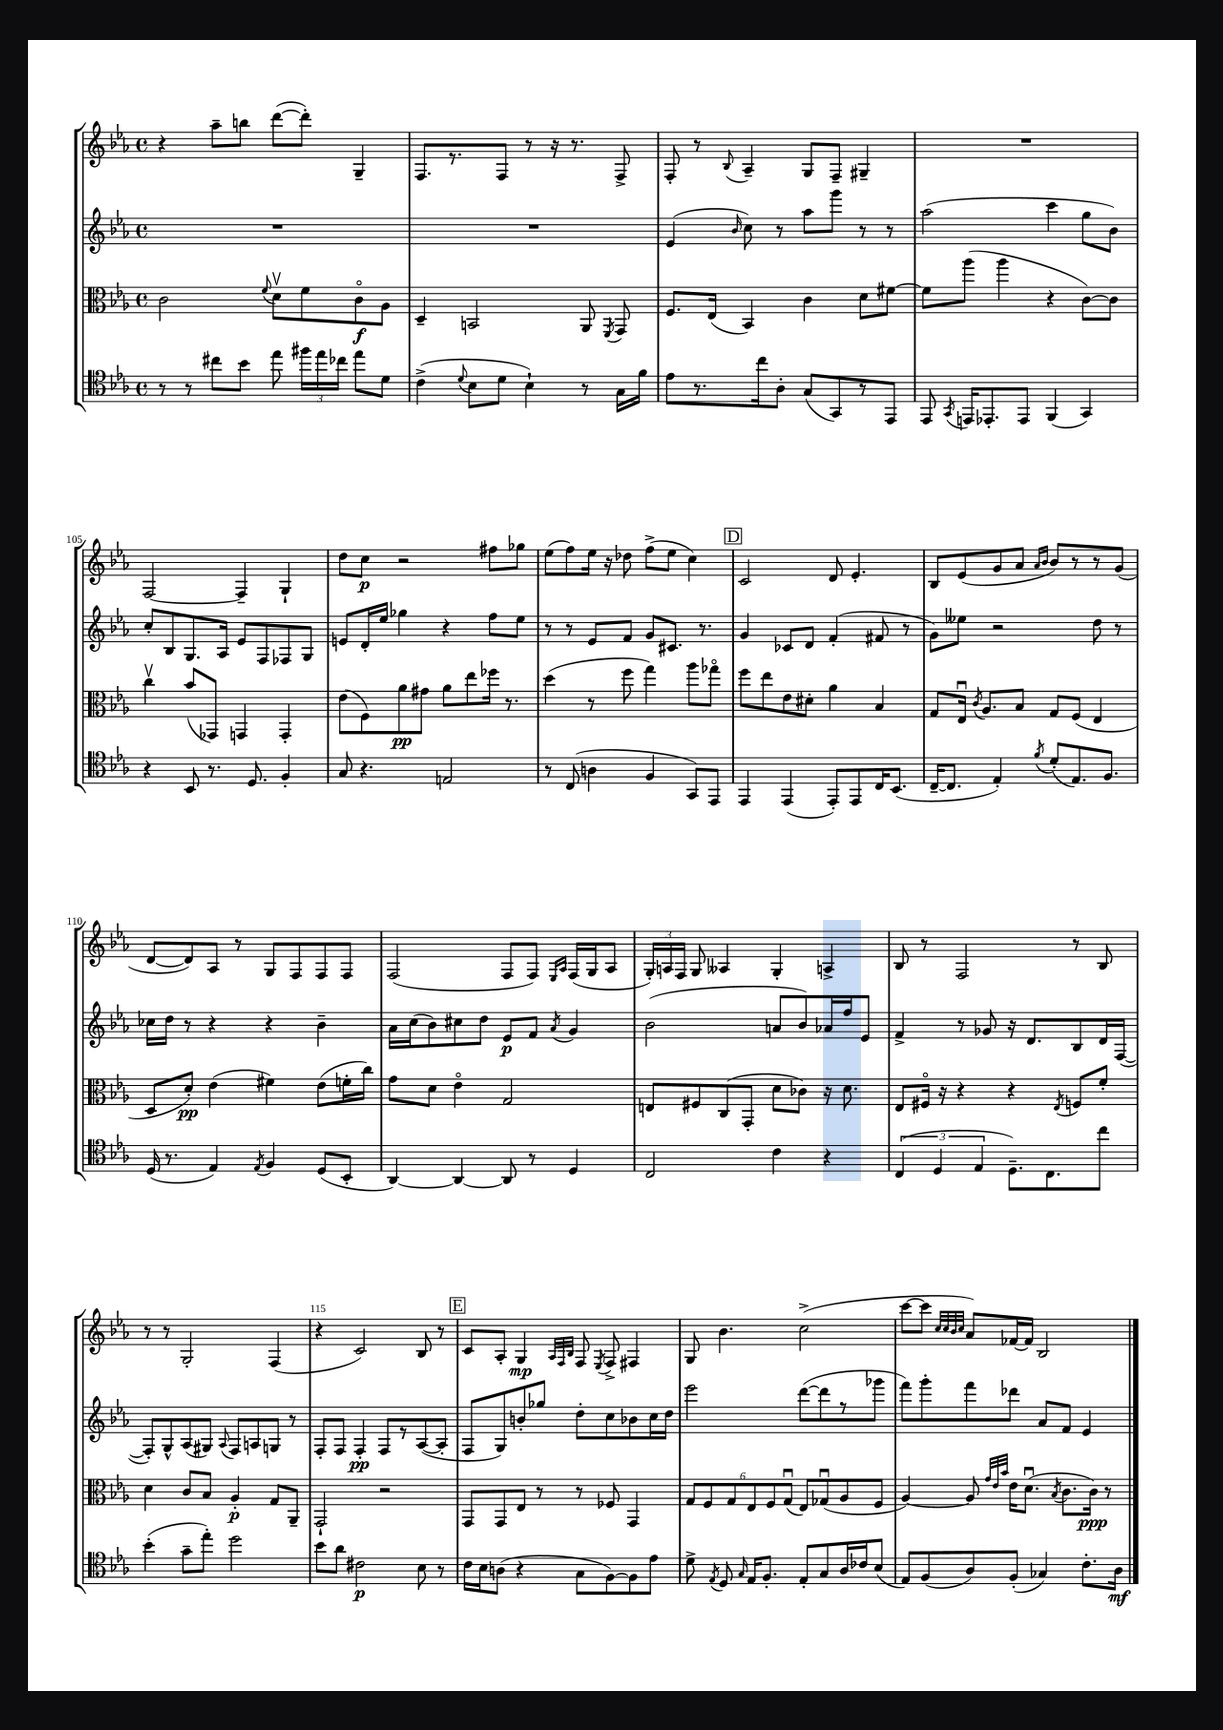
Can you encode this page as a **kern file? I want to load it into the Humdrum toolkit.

**kern	**dynam	**kern	**dynam	**kern	**dynam	**kern	**dynam
*part4	*part4	*part3	*part3	*part2	*part2	*part1	*part1
*staff4	*staff4	*staff3	*staff3	*staff2	*staff2	*staff1	*staff1
*clefC4	*	*clefC3	*	*clefG2	*	*clefG2	*
*k[b-e-a-]	*	*k[b-e-a-]	*	*k[b-e-a-]	*	*k[b-e-a-]	*
*M4/4	*	*M4/4	*	*M4/4	*	*M4/4	*
*met(c)	*	*met(c)	*	*met(c)	*	*met(c)	*
=101	=101	=101	=101	=101	=101	=101	=101
8r	.	2c\	.	1r	.	4r	.
8r	.	.	.	.	.	.	.
8cc#X\L	.	.	.	.	.	8aa-~\L	.
8b-\J	.	.	.	.	.	8bbn\J	.
.	.	8qqf/	.	.	.	.	.
8ee-\	.	8dv\L	.	.	.	([8ddd\L	.
24ff#X\LL	.	8f\	.	.	.	8ddd'\J])	.
24ee-\	.	.	.	.	.	.	.
24cc-X\JJ	.	.	.	.	.	.	.
8ee-\L	.	8c\	f	.	.	4G~/	.
8d\J	.	8A-\J	.	.	.	.	.
=102	=102	=102	=102	=102	=102	=102	=102
(4c^\	.	4D~/	.	1r	.	8.F/L	.
.	.	.	.	.	.	8.r	.
8qqd/	.	.	.	.	.	.	.
8B-\L	.	2BBn/	.	.	.	.	.
8d\J	.	.	.	.	.	8F/J	.
4B-`\)	.	.	.	.	.	8r	.
.	.	.	.	.	.	16r	.
.	.	.	.	.	.	8.r	.
8r	.	8AA-/	.	.	.	.	.
.	.	8qFF/	.	.	.	.	.
16G\LL	.	8GG/	.	.	.	8F^/	.
16f\JJ	.	.	.	.	.	.	.
=103	=103	=103	=103	=103	=103	=103	=103
8e-\L	.	8.F/L	.	(4e-/	.	8F'/	.
8.r	.	.	.	.	.	8r	.
.	.	(16E-/Jk	.	.	.	.	.
.	.	.	.	16qqb-/	.	8qqB-/	.
.	.	4BB-/)	.	8cc\)	.	4A-~/	.
16cc\k	.	.	.	.	.	.	.
8A-'\J	.	.	.	8r	.	.	.
(8G/L	.	4c\	.	8aa-\L	.	8G/L	.
8GG/)	.	.	.	8ggg\J	.	8F~/J	.
8r	.	8d\L	.	8r	.	4G#X~/	.
8EE-/J	.	[8f#X\J	.	8r	.	.	.
=104	=104	=104	=104	=104	=104	=104	=104
8EE-/	.	8f#\L]	.	(2aa-\	.	1r	.
8qGG/	.	.	.	.	.	.	.
16EEn/KL	.	(8aa-\J	.	.	.	.	.
8.EE-X'/	.	.	.	.	.	.	.
.	.	4aa-\	.	.	.	.	.
8EE-/J	.	.	.	.	.	.	.
(4FF/	.	4r	.	4ccc\	.	.	.
4GG/)	.	[8c\L)	.	8gg\L	.	.	.
.	.	8c\J]	.	8b-\J)	.	.	.
!!LO:LB:g=z
=105	=105	=105	=105	=105	=105	=105	=105
4r	.	4ccv\	.	8cc'/L	.	[2F/	.
.	.	.	.	8B-/	.	.	.
8BB-/	.	(8b-/L	.	8.G/	.	.	.
8.r	.	8GG-X/J)	.	.	.	.	.
.	.	.	.	16A-/Jk	.	.	.
.	.	4GGn/	.	8e-/L	.	4F~/]	.
8.D/	.	.	.	.	.	.	.
.	.	.	.	8F/	.	.	.
4F'/	.	4GG'/	.	8F-X/	.	4G`/	.
.	.	.	.	8G/J	.	.	.
=106	=106	=106	=106	=106	=106	=106	=106
8G/	.	(8e-\L	.	8en/L	.	8dd\L	.
4.r	.	8F\)	.	16d'/L	.	8cc\J	p
.	.	.	.	16ee-/JJ	.	.	.
.	.	8a-\	pp	4gg-X\	.	2r	.
.	.	8g#X\J	.	.	.	.	.
2En/	.	8a-\L	.	4r	.	.	.
.	.	8ee-\	.	.	.	.	.
.	.	16ff-X\Jk	.	8ff\L	.	8ff#X\L	.
.	.	8.r	.	.	.	.	.
.	.	.	.	8ee-\J	.	8gg-X\J	.
=107	=107	=107	=107	=107	=107	=107	=107
8r	.	(4dd\	.	8r	.	(8ee-\L	.
(8C/	.	.	.	8r	.	8ff\)	.
4An\	.	8r	.	8e-/L	.	16ee-\Jk	.
.	.	.	.	.	.	16r	.
.	.	8ff\	.	8f/J	.	8dd-X\	.
4F/	.	4gg\)	.	8g/L	.	(8ff^\L	.
.	.	.	.	8.c#X/J	.	8ee-\J	.
8GG/L)	.	8aa-\L	.	.	.	4cc\)	.
.	.	.	.	8.r	.	.	.
8EE-/J	.	8gg-X\J	.	.	.	.	.
!!LO:REH:place=s1:t=D
=108	=108	=108	=108	=108	=108	=108	=108
4EE-/	.	8ff\L	.	4g/	.	2c/	.
.	.	8ee-\	.	.	.	.	.
(4EE-/	.	8e-\	.	8c-X/L	.	.	.
.	.	8d#X'\J	.	8d/J	.	.	.
8EE-'/L)	.	4a-\	.	(4f'/	.	8d/	.
8EE-/	.	.	.	.	.	4.e-'/	.
16C/K	.	4B-/	.	8f#X/	.	.	.
(8.BB-/J	.	.	.	.	.	.	.
.	.	.	.	8r	.	.	.
=109	=109	=109	=109	=109	=109	=109	=109
[16C~/KL	.	8G/L	.	8g\L)	.	8B-/L	.
8.C/J]	.	.	.	.	.	.	.
.	.	16E-u/Jk	.	8ee--X\J	.	(8e-/	.
.	.	8qc/	.	.	.	.	.
.	.	8.A-/L	.	.	.	.	.
4E-'/)	.	.	.	2r	.	8g/	.
.	.	8B-/J	.	.	.	8a-/J	.
.	.	.	.	.	.	16qqa-/LL	.
8qf/	.	.	.	.	.	16qqb-/JJ	.
(8d'/L	.	8G/L	.	.	.	8b-/L)	.
8.E-/)	.	(8F/J	.	.	.	8r	.
.	.	4E-/	.	8dd\	.	8r	.
8.F/J	.	.	.	.	.	.	.
.	.	.	.	8r	.	(8g/J	.
!!LO:LB:g=z
=110	=110	=110	=110	=110	=110	=110	=110
(16D/	.	8D/L	.	16cc-X\LL	.	[8d/L	.
8.r	.	.	.	16dd\JJ	.	.	.
.	.	8d'/J)	pp	8r	.	8d/])	.
4E-/)	.	(4e-\	.	4r	.	8A-/J	.
.	.	.	.	.	.	8r	.
8qE-/	.	.	.	.	.	.	.
4F/	.	4f#X\)	.	4r	.	8G/L	.
.	.	.	.	.	.	8F/	.
(8D/L	.	(8e-\L	.	4b-~\	.	8F/	.
8BB-'/J	.	16fn'\L	.	.	.	8F/J	.
.	.	16cc\JJ)	.	.	.	.	.
=111	=111	=111	=111	=111	=111	=111	=111
[4AA-/)	.	8g\L	.	16a-\LL	.	(2F/	.
.	.	.	.	(16cc\J	.	.	.
.	.	8d\J	.	8b-\)	.	.	.
4AA-/_	.	4e-\	.	8cc#X\	.	.	.
.	.	.	.	8dd\J	.	.	.
8AA-/]	.	2G/	.	8e-/L	p	8F/L	.
8r	.	.	.	8f/J	.	8F/J)	.
.	.	.	.	.	.	16qqE-/LL	.
.	.	.	.	8qa-/	.	16qqA-/JJ	.
4D/	.	.	.	4g/	.	(16F/LL	.
.	.	.	.	.	.	16G/J	.
.	.	.	.	.	.	8A-/J	.
=112	=112	=112	=112	=112	=112	=112	=112
2C/	.	8En/L	.	(2b-\	.	24G'/LL)	.
.	.	.	.	.	.	24An/	.
.	.	.	.	.	.	24F/JJ	.
.	.	8F#X/	.	.	.	8G/	.
.	.	(8C/	.	.	.	4A--X/	.
.	.	8GG'/J	.	.	.	.	.
4c\	.	8d\L	.	8an/L	.	4G'/	.
.	.	8c-X\J)	.	8b-/)	.	.	.
4r	.	16r	.	16a-X/L	.	4An^/	.
.	.	8.d\	.	16ff/J	.	.	.
.	.	.	.	8e-/J	.	.	.
=113	=113	=113	=113	=113	=113	=113	=113
(6C/	.	8E-/L	.	4f^/	.	8B-/	.
.	.	16F#X/Jk	.	.	.	8r	.
6D/	.	.	.	.	.	.	.
.	.	16r	.	.	.	.	.
.	.	4r	.	8r	.	2F/	.
6E-/	.	.	.	.	.	.	.
.	.	.	.	8g-X/	.	.	.
8.D~\L)	.	4r	.	16r	.	.	.
.	.	.	.	8.d/L	.	.	.
8.C\	.	.	.	.	.	.	.
.	.	8qE-/	.	.	.	.	.
.	.	8Fn/L	.	8B-/	.	8r	.
8cc\J	.	8f'/J	.	16d/L	.	8B-/	.
.	.	.	.	([16F/JJ	.	.	.
!!LO:LB:g=z
=114	=114	=114	=114	=114	=114	=114	=114
(4b-'\	.	4d\	.	8F'/L])	.	8r	.
.	.	.	.	8G^^/	.	8r	.
8g~\L	.	8c/L	.	(8A-/	.	2G'/	.
8ee-'\J)	.	8B-/J	.	8G#X/J)	.	.	.
.	.	.	.	8qqA-/	.	.	.
2dd\	.	4A-'/	p	8F/L	.	.	.
.	.	.	.	8An/	.	.	.
.	.	8G/L	.	8Gn/J	.	(4F/	.
.	.	8AA-~/J	.	8r	.	.	.
=115	=115	=115	=115	=115	=115	=115	=115
8b-\L	.	2GG`/	.	8F'/L	.	4r	.
8a-\J	.	.	.	8F/J	.	.	.
2c#X\	p	.	.	4F'/	pp	2c/)	.
.	.	2r	.	8F/L	.	.	.
.	.	.	.	8r	.	.	.
8B-\	.	.	.	([8A-/	.	8B-/	.
8r	.	.	.	8A-'/J]	.	8r	.
!!LO:REH:place=s1:t=E
=116	=116	=116	=116	=116	=116	=116	=116
16c\LL	.	8GG/L	.	8F/L	.	8c/L	.
16B-\J	.	.	.	.	.	.	.
(8An\J	.	8GG/	.	8G/)	.	8A-'/J	.
4r	.	8E-/J	.	8bn'/	.	4G/	mp
.	.	8r	.	8gg-X/J	.	.	.
.	.	.	.	.	.	32qqA-/LLL	.
.	.	.	.	.	.	32qqF/	.
.	.	.	.	.	.	32qqB-/JJJ	.
8G\L	.	8r	.	8dd'\L	.	8F/	.
.	.	.	.	.	.	8qE-/	.
[8F\)	.	8F-X/	.	8cc\	.	8F^/	.
8F\]	.	4GG/	.	8b-X\	.	4F#X/	.
8e-\J	.	.	.	16cc\L	.	.	.
.	.	.	.	16dd\JJ	.	.	.
=117	=117	=117	=117	=117	=117	=117	=117
8d^\	.	12G/L	.	2eee-\	.	8G/	.
.	.	12F/	.	.	.	.	.
8qE-/	.	.	.	.	.	.	.
8D/	.	.	.	.	.	4.b-\	.
.	.	12G/	.	.	.	.	.
16qqG/	.	.	.	.	.	.	.
16E-/KL	.	12E-/	.	.	.	.	.
8.F'/J	.	.	.	.	.	.	.
.	.	12F/	.	.	.	.	.
.	.	(12Gu/J	.	.	.	.	.
8E-'/L	.	8E-/L)	.	([8ddd\L	.	(2cc^\	.
8G/	.	(8G-Xu/	.	8ddd\]	.	.	.
16A-/L	.	8A-/	.	8r	.	.	.
16c-X/J	.	.	.	.	.	.	.
(8B-/J	.	8F/J	.	8ggg-X\J	.	.	.
=118	=118	=118	=118	=118	=118	=118	=118
8E-/L)	.	[4A-/)	.	8fff\L)	.	[8ccc\L	.
(8F/	.	.	.	8ggg'\	.	8ccc\J]	.
.	.	.	.	.	.	32qqcc/LLL	.
.	.	.	.	.	.	32qqcc/	.
.	.	.	.	.	.	32qqb-/	.
.	.	.	.	.	.	32qqcc/JJJ	.
8A-/)	.	8A-/]	.	8fff\	.	8a-/L)	.
.	.	32qqg/LLL	.	.	.	.	.
.	.	32qqe-/	.	.	.	.	.
.	.	32qqb-/JJJ	.	.	.	.	.
(8F'/J	.	16e-\KL	.	8ddd-X\J	.	[16f-X/L	.
.	.	(8.du\J	.	.	.	16f-/JJ]	.
4G-X/)	.	.	.	8a-/L	.	2B-/	.
.	.	8qB-/	.	.	.	.	.
.	.	8.c\L	.	8f/J	.	.	.
8.c'\L	.	.	.	4e-/	.	.	.
.	.	16c\Jk)	ppp	.	.	.	.
.	.	8r	.	.	.	.	.
16A-\Jk	mf	.	.	.	.	.	.
==	==	==	==	==	==	==	==
*-	*-	*-	*-	*-	*-	*-	*-
